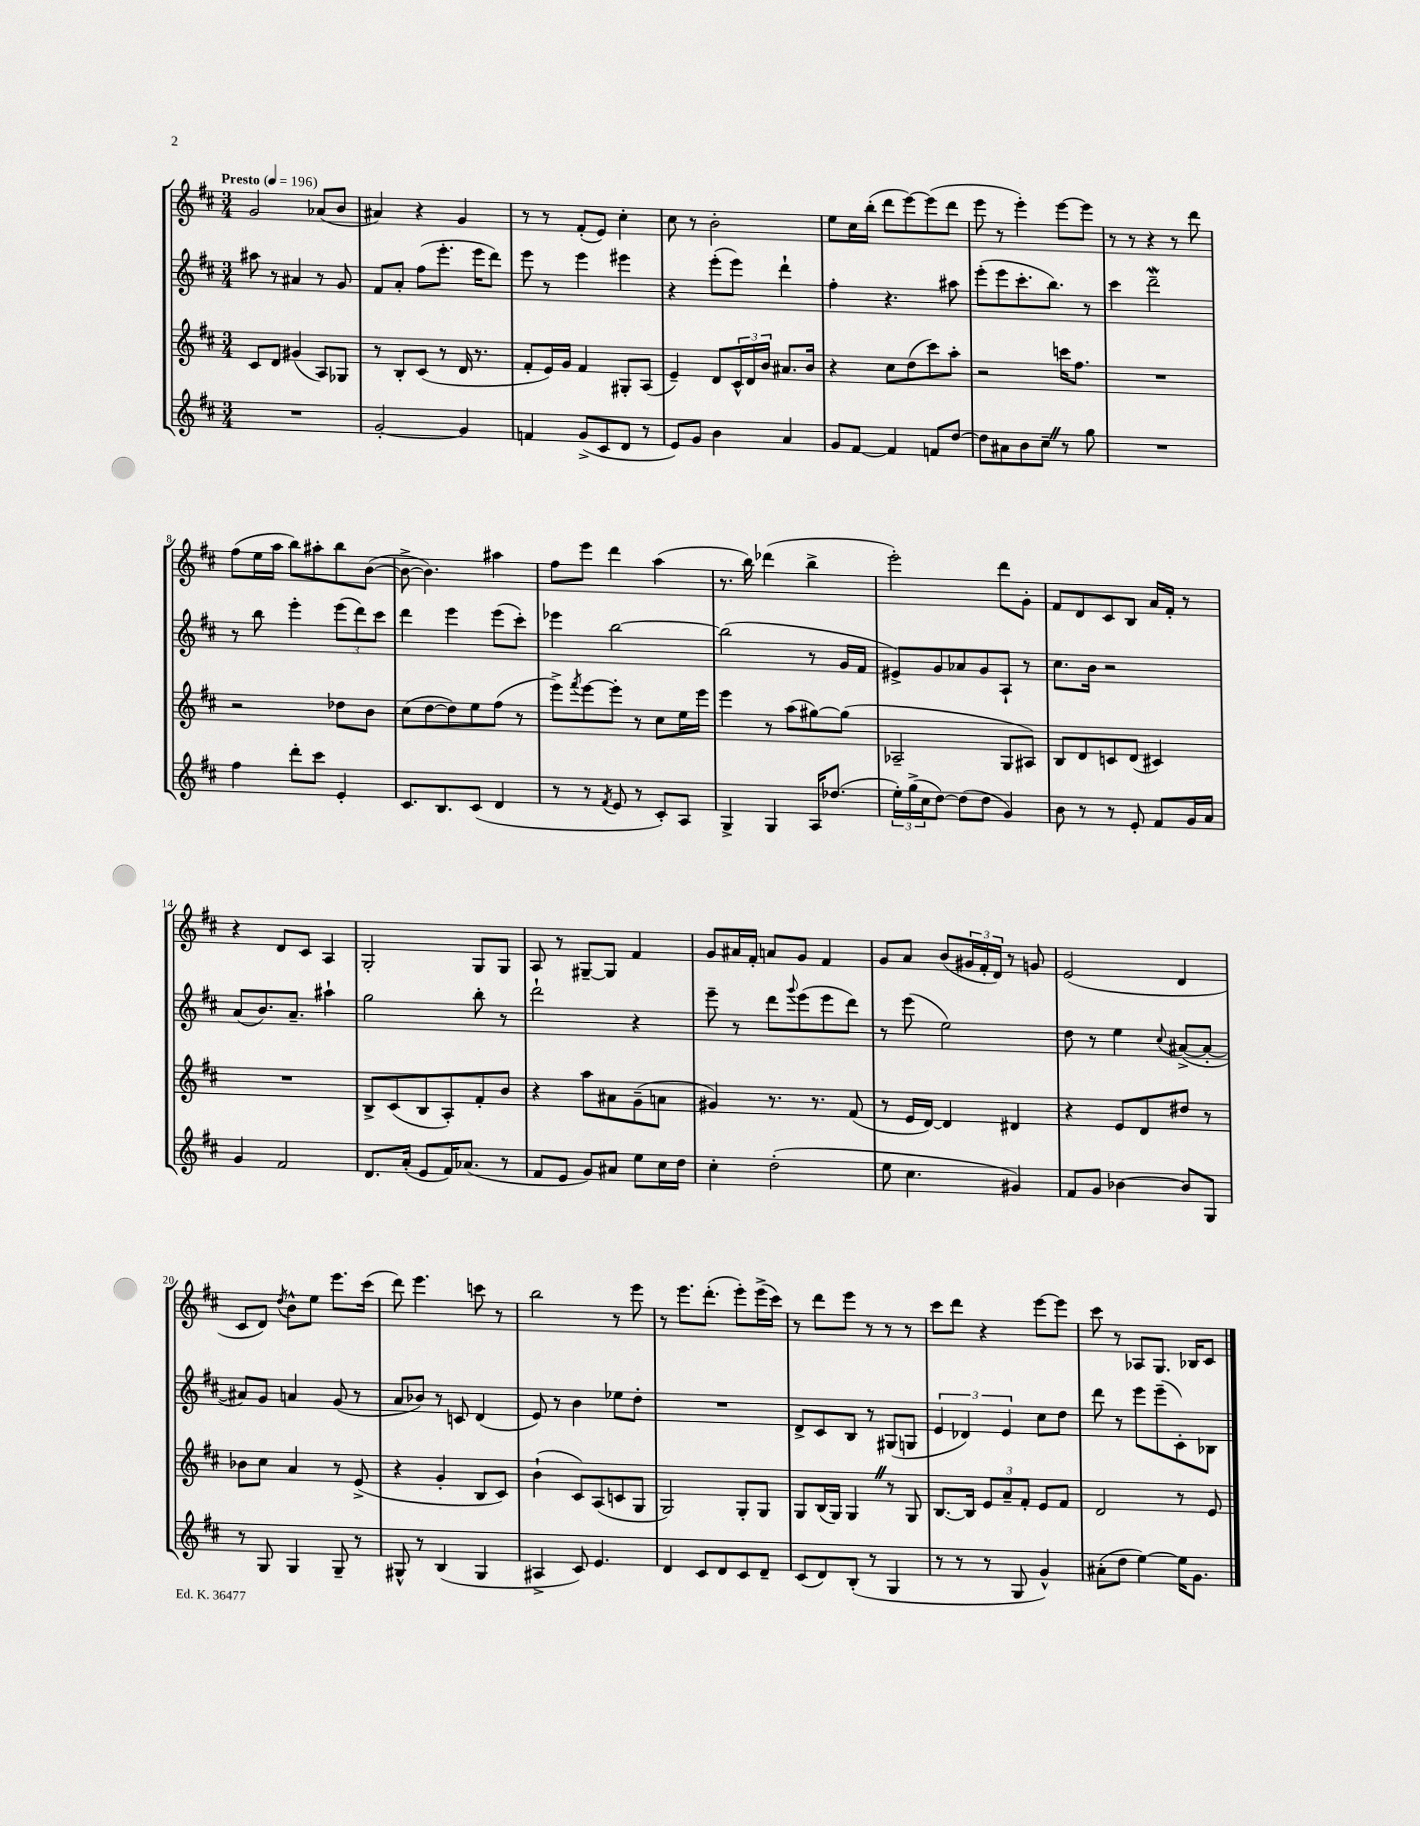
<<
\new StaffGroup <<
\new Staff = "s0" {
    \clef treble \key d \major \numericTimeSignature \time 3/4 \tempo "Presto" 4 = 196
    g'2 aes'8( b'8 |
    ais'4) r4 g'4 |
    r8 r8 fis'8-.( e'8) cis''4-. |
    cis''8 r8 b'2-. |
    e''8 cis''16 b''16-.( d'''8 e'''8~) e'''8( d'''8 |
    e'''8 r8 e'''4-.) e'''8~ e'''8 |
    r8 r8 r4 r8 d'''8 |
    fis''8( e''16 a''16 b''8) ais''8-. b''8 b'8~( |
    b'8~-> b'4.) ais''4 |
    fis''8 e'''8 d'''4 a''4( |
    r8. b''16) des'''4( b''4-> |
    e'''2-.) d'''8 g'8-. |
    fis'8 d'8 cis'8 b8 a'16 fis'16-. r8 |
    r4 d'8 cis'8 a4 |
    g2-. g8 g8 |
    a8 r8 gis8~-- gis8 fis'4 |
    g'8 ais'16 fis'16-. a'8 g'8 fis'4 |
    g'8 a'8 b'8( \tuplet 3/2 { gis'16 fis'16-. d'16) } r8 g'8 |
    e'2( d'4 |
    cis'8 d'8) \acciaccatura { d''8 } b'8-^ e''8 e'''8. cis'''16( |
    d'''8) e'''4. c'''8 r8 |
    b''2 r8 e'''8 |
    r8 e'''8. d'''8.-.( e'''8-.) e'''16->( cis'''16) |
    r8 d'''8 e'''8 r8 r8 r8 |
    cis'''8 d'''8 r4 e'''8~ e'''8 |
    cis'''8 r8 aes8 g8. bes16 cis'8 \bar "|." |
}
\new Staff = "s1" {
    \clef treble \key d \major \numericTimeSignature \time 3/4
    ais''8 r8 ais'4 r8 g'8 |
    fis'8 a'8-. fis''8( e'''8.-. e'''16 d'''8) |
    e'''8 r8 e'''4 eis'''4 |
    r4 e'''8-.( e'''8) d'''4-! |
    fis''4-. r4. ais''8 |
    e'''8-.( e'''8 cis'''8.-. b''8.) r8 |
    cis'''4 d'''2--\mordent |
    r8 b''8 e'''4-. \tuplet 3/2 { e'''8( d'''8) cis'''8 } |
    d'''4 e'''4 e'''8( cis'''8-.) |
    ees'''4 b''2~ |
    b''2( r8 g'16 fis'16 |
    eis'8->) g'8 aes'8 g'8 a8-! r8 |
    cis''8. b'16 r2 |
    a'8( b'8.) a'8.-- ais''4-! |
    g''2 b''8-. r8 |
    d'''2-! r4 |
    e'''8-- r8 d'''8 \appoggiatura { g'''8 } e'''8( e'''8 d'''8) |
    r8 e'''8( e''2) |
    d''8 r8 e''4 \appoggiatura { cis''8 } ais'8~->( ais'8~-. |
    ais'8) g'8 a'4 g'8( r8 |
    a'8 bes'8) r8 c'8 d'4( |
    e'8) r8 b'4 ees''8 d''8-. |
    R2. |
    d'8-> cis'8 b8 r8 gis8( g8 |
    \tuplet 3/2 { e'4 des'4) e'4 } cis''8 d''8 |
    d'''8 r8 e'''8 e'''8--( cis'8-.) bes8 \bar "|." |
}
\new Staff = "s2" {
    \clef treble \key d \major \numericTimeSignature \time 3/4
    cis'8 d'8 gis'4( a8) ges8 |
    r8 b8-. cis'8( r8 d'16 r8. |
    fis'8-. e'16) g'16 fis'4 gis8-. a8( |
    e'4--) d'8 \tuplet 3/2 { cis'16-^ d'16 b'16 } ais'8. b'16 |
    r4 cis''8 d''8( cis'''8) a''8-. |
    r2 c'''16 fis''8. |
    R2. |
    r2 des''8 b'8 |
    cis''8( d''8~ d''8) e''8 fis''8( r8 |
    e'''8->) \acciaccatura { fis'''8 } e'''8~ e'''8-. r8 cis''8 e''16 e'''16 |
    e'''4 r8 a''8( gis''8~) gis''8( |
    aes2-- g8 ais8) |
    b8 d'8 c'8 d'8( cis'4) |
    R2. |
    b8-> cis'8( b8 a8-.) fis'8-. b'8 |
    r4 a''8 ais'8 g'8--( a'8 |
    gis'4) r8. r8. fis'8( |
    r8 e'16 d'16~) d'4 dis'4 |
    r4 e'8 d'8 dis''8 r8 |
    bes'8 cis''8 a'4 r8 e'8->( |
    r4 g'4-. b8 cis'8) |
    b'4-!( cis'8) a8( c'8 g8 |
    g2) g8-. g8 |
    g8 b16( g16) g4 \once \override BreathingSign.text = \markup { \musicglyph "scripts.caesura.straight" } \breathe r8 g8 |
    b8.~ b16 \tuplet 3/2 { e'8 a'8-- fis'8-. } e'8 fis'8 |
    d'2 r8 e'8 \bar "|." |
}
\new Staff = "s3" {
    \clef treble \key d \major \numericTimeSignature \time 3/4
    R2. |
    g'2~-. g'4 |
    f'4 g'8->( cis'8 d'8 r8 |
    e'8) g'8 b'4 a'4 |
    g'8 fis'8~ fis'4 f'8 d''8~ |
    d''8 ais'8 b'8 cis''8-- \once \override BreathingSign.text = \markup { \musicglyph "scripts.caesura.straight" } \breathe r8 g''8 |
    R2. |
    fis''4 d'''8-. cis'''8 e'4-. |
    cis'8. b8. cis'8( d'4 |
    r8 r8 \acciaccatura { fis'8 } e'8 r8 cis'8-.) a8 |
    g4-> g4 a16 des''8.( |
    \tuplet 3/2 { e''16-.) g''16->( cis''16 } d''8~) d''8( d''8 g'4) |
    b'8 r8 r8 e'8-. fis'8 g'16 a'16 |
    g'4 fis'2 |
    d'8. a'16-.( e'8 fis'16) aes'8.( r8 |
    fis'8 e'8 g'8) ais'8 e''8 cis''16 d''16 |
    cis''4-. d''2-.( |
    e''8 cis''4. gis'4) |
    fis'8 g'8 bes'4~ bes'8 g8 |
    r8 g8 g4 g8-- r8 |
    gis8-^ r8 b4( gis4 |
    ais4-> cis'8) e'4. |
    d'4 cis'8 d'8 cis'8 d'8-- |
    cis'8( d'8) b8-.( r8 g4 |
    r8 r8 r8 g8 g'4-^) |
    ais'8-.( d''8 e''4~) e''16 g'8. \bar "|." |
}
>>
>>
